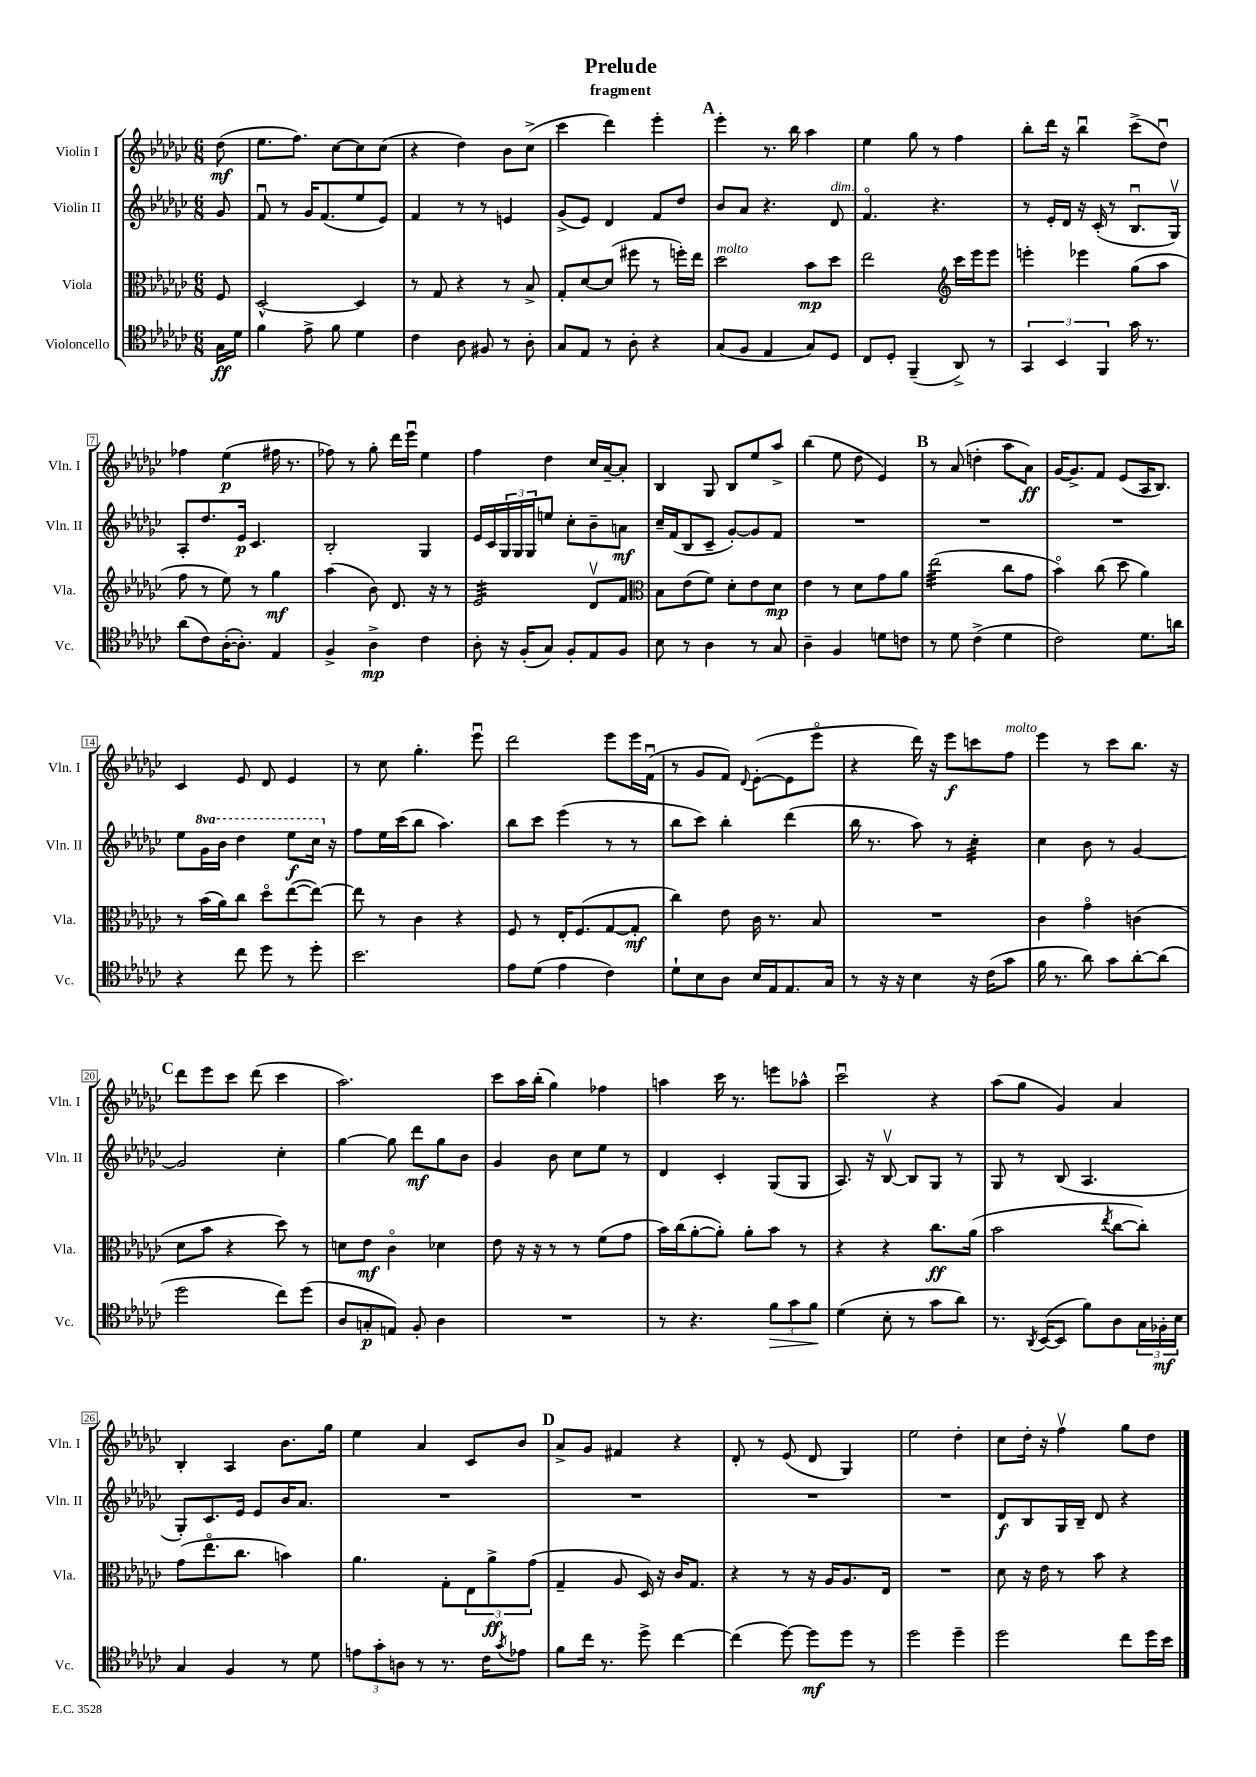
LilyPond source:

\header { title = "Prelude" subtitle = "fragment" }
<<
\new StaffGroup <<
\new Staff = "s0" \with { instrumentName = "Violin I" shortInstrumentName = "Vln. I" } {
    \clef treble \key ges \major \numericTimeSignature \time 6/8 \partial 8
    des''8\mf( |
    ees''8. f''8.) ces''8~ ces''8 ces''8( |
    r4 des''4) bes'8 ces''8->( |
    ces'''4 des'''4) ees'''4-. |
    \mark \markup { \bold "A" } ees'''4-. r8. bes''16 aes''4 |
    ees''4 ges''8 r8 f''4 |
    bes''8-. des'''16 r16 bes''4\downbow ces'''8->( des''8\downbow) |
    fes''4 ees''4\p( fis''16 r8. |
    fes''8) r8 ges''8-. des'''16 ees'''16\downbow ees''4 |
    f''4 des''4 ces''16 aes'16~-- aes'8-. |
    bes4 ges8 bes8 ees''8 aes''8-> |
    bes''4( ees''8 des''8 ees'4) |
    \mark \markup { \bold "B" } r8 aes'8( d''4-. aes''8 aes'8\ff) |
    ges'16~ ges'8.-> f'8 ees'8( aes16 bes8.) |
    ces'4 ees'8 des'8 ees'4 |
    r8 ces''8 ges''4.-. ees'''8\downbow |
    des'''2 ees'''8 ees'''16 f'16\downbow( |
    r8 ges'8 f'8) \appoggiatura { des'8 } ees'8~-.( ees'8 ees'''8\flageolet |
    r4 des'''16) r16 ees'''8\f c'''8 f''8^\markup { \italic "molto" } |
    ees'''4 r8 ces'''8 bes''8. r16 |
    \mark \markup { \bold "C" } des'''8 ees'''8 ces'''8 des'''8( ces'''4 |
    aes''2.) |
    ces'''8 aes''16 bes''16-.( ges''4) fes''4 |
    a''4 ces'''16 r8. e'''8 aes''8-^ |
    ces'''2\downbow r4 |
    aes''8( ges''8 ges'4) aes'4 |
    bes4-. aes4 bes'8. ges''16 |
    ees''4 aes'4 ces'8 bes'8 |
    \mark \markup { \bold "D" } aes'8-> ges'8 fis'4 r4 |
    des'8-. r8 ees'8( des'8 ges4) |
    ees''2 des''4-. |
    ces''8 des''16-. r16 f''4\upbow ges''8 des''8 \bar "|." |
}
\new Staff = "s1" \with { instrumentName = "Violin II" shortInstrumentName = "Vln. II" } {
    \clef treble \key ges \major \numericTimeSignature \time 6/8 \set Staff.ottavationMarkups = #ottavation-simple-ordinals \partial 8
    ges'8 |
    f'8\downbow r8 ges'16 f'8.( ees''8 ees'8) |
    f'4 r8 r8 e'4 |
    ges'8->( ees'8) des'4 f'8 des''8 |
    \mark \markup { \bold "A" } bes'8 aes'8 r4. des'8^\markup { \italic "dim." } |
    f'4.\flageolet r4. |
    r8 ees'16-. des'16 r16 ces'16-.( r8 bes8.\downbow ges16\upbow) |
    aes8-. des''8. ees'16\p ces'4. |
    bes2-. ges4 |
    ees'16 ces'16 \tuplet 3/2 { ges16 ges16 ges16 } e''8 ces''8-. bes'8-- a'8\mf |
    ces''16-- f'16( bes8 ces'8-- ges'8~-.) ges'8 f'8 |
    R2. |
    \mark \markup { \bold "B" } R2. |
    R2. |
    ees''8 \ottava #1 ges''16 bes''16 des'''4 ees'''8\f ces'''16 \ottava #0 r16 |
    f''8 ees''16 ces'''16( bes''8 aes''4.) |
    bes''8 ces'''8 ees'''4( r8 r8 |
    bes''8 ces'''8) bes''4-. des'''4( |
    bes''16 r8. aes''8) r8 ces''4:32-. |
    ces''4 bes'8 r8 ges'4~ |
    \mark \markup { \bold "C" } ges'2 ces''4-. |
    ges''4~ ges''8 des'''8\mf ges''8 bes'8 |
    ges'4 bes'8 ces''8 ees''8 r8 |
    des'4 ces'4-. ges8( ges8 |
    aes8.) r16 bes8~\upbow bes8 ges8 r8 |
    ges8 r8 bes8( aes4. |
    ges8-.) ces'8. ees'16 ees'8 bes'16 aes'8. |
    R2. |
    \mark \markup { \bold "D" } R2. |
    R2. |
    R2. |
    des'8\f bes8 ges16 bes16-- des'8 r4 \bar "|." |
}
\new Staff = "s2" \with { instrumentName = "Viola" shortInstrumentName = "Vla." } {
    \clef alto \key ges \major \numericTimeSignature \time 6/8 \partial 8
    f8 |
    des2~-^ des4 |
    r8 ges8 r4 r8 bes8-> |
    ges8-. des'8~ des'8( fis''8 r8 f''16-.) ees''16 |
    \mark \markup { \bold "A" } des''2^\markup { \italic "molto" } bes'8\mp des''8 |
    ees''2 \clef treble ces'''16 ees'''16 ees'''8 |
    e'''4-. ees'''4 ges''8( aes''8 |
    f''8 r8 ees''8) r8 ges''4\mf |
    aes''4( bes'8) des'8. r16 r8 |
    ees'2:32 des'8\upbow f'8 |
    \clef alto bes8 ees'8( f'8) des'8-. ees'8 des'8\mp |
    ees'4 r8 des'8 ges'8 aes'8 |
    \mark \markup { \bold "B" } ees''2:32( ces''8 ges'8 |
    bes'4\flageolet) ces''8( des''8 aes'4) |
    r8 bes'16( aes'16) ces''8 des''8\flageolet ees''8~( ees''8~) |
    ees''8 r8 ces'4 r4 |
    f8 r8 ees16-. f8.( ges8~ ges8-.\mf |
    ces''4) ees'8 ces'16 r8. bes8 |
    R2. |
    ces'4 ges'4\flageolet c'4( |
    \mark \markup { \bold "C" } des'8 bes'8 r4 des''8) r8 |
    d'8 ees'8\mf ces'4\flageolet des'4 |
    ees'8 r16 r16 r8 r8 f'8( ges'8 |
    bes'16) ces''16( aes'8~-. aes'8-.) aes'8-. bes'8 r8 |
    r4 r4 ces''8.\ff aes'16( |
    bes'2 \acciaccatura { ees''8 } ces''8~ ces''8-.) |
    ges'8( ees''8.\flageolet ces''8. b'4) |
    aes'4. ges8-. \tuplet 3/2 { ees8 aes'8->\ff ges'8( } |
    \mark \markup { \bold "D" } ges4-- aes8 des16) r16 ces'16 ges8. |
    r4 r8 r16 aes16 aes8. ees16 |
    R2. |
    des'8 r16 ees'16 r8 bes'8 r4 \bar "|." |
}
\new Staff = "s3" \with { instrumentName = "Violoncello" shortInstrumentName = "Vc." } {
    \clef tenor \key ges \major \numericTimeSignature \time 6/8 \partial 8
    ges16\ff des'16 |
    f'4 ees'8-> f'8 des'4 |
    ces'4 aes8 fis8 r8 aes8-. |
    ges8 ees8 r8 aes8-. r4 |
    \mark \markup { \bold "A" } ges8( f8 ees4 ges8) des8 |
    ces8 des8-. f,4--( aes,8->) r8 |
    \tuplet 3/2 { ges,4 bes,4 f,4 } ges'16 r8. |
    aes'8( ces'8) aes16~-.( aes8.-.) ees4 |
    f4-> aes4->\mp ces'4 |
    aes8-. r16 f16-.( ges8) f8-. ees8 f8 |
    bes8 r8 aes4 r8 ges8 |
    aes4-- f4 d'8 c'8 |
    \mark \markup { \bold "B" } r8 des'8 ces'4->( des'4 |
    ces'2) des'8. a'16 |
    r4 ces''8 des''8 r8 des''8-. |
    bes'2. |
    ees'8 des'8( ees'4 ces'4) |
    des'8-! bes8 aes8 bes16 ees16 ees8. ges16 |
    r8 r16 r16 bes4 r16 ces'16( ges'8 |
    f'16 r8. aes'8) ges'8 aes'8~-. aes'8( |
    \mark \markup { \bold "C" } des''2 ces''8) des''8( |
    aes8 g8-.\p e8) f8-. aes4 |
    R2. |
    r8 r4. \tuplet 3/2 { f'8\> ges'8 f'8\! } |
    des'4( bes8-. r8 ges'8 aes'8) |
    r8. \acciaccatura { aes,8 } bes,16~( bes,8 f'8) aes8 \tuplet 3/2 { ges16 fes16-.\mf bes16 } |
    ges4 f4 r8 des'8 |
    \tuplet 3/2 { e'8 ges'8-. a8 } r8 r8. ces'16 \acciaccatura { ges'8 } ees'8 |
    \mark \markup { \bold "D" } f'8 ces''16 r8. des''8-> ces''4~ |
    ces''4( des''8~) des''8\mf des''8 r8 |
    des''2 des''4-- |
    des''2 ces''8 des''16 bes'16 \bar "|." |
}
>>
>>
\layout { \context { \Score \override BarNumber.stencil = #(make-stencil-boxer 0.1 0.3 ly:text-interface::print) } }
